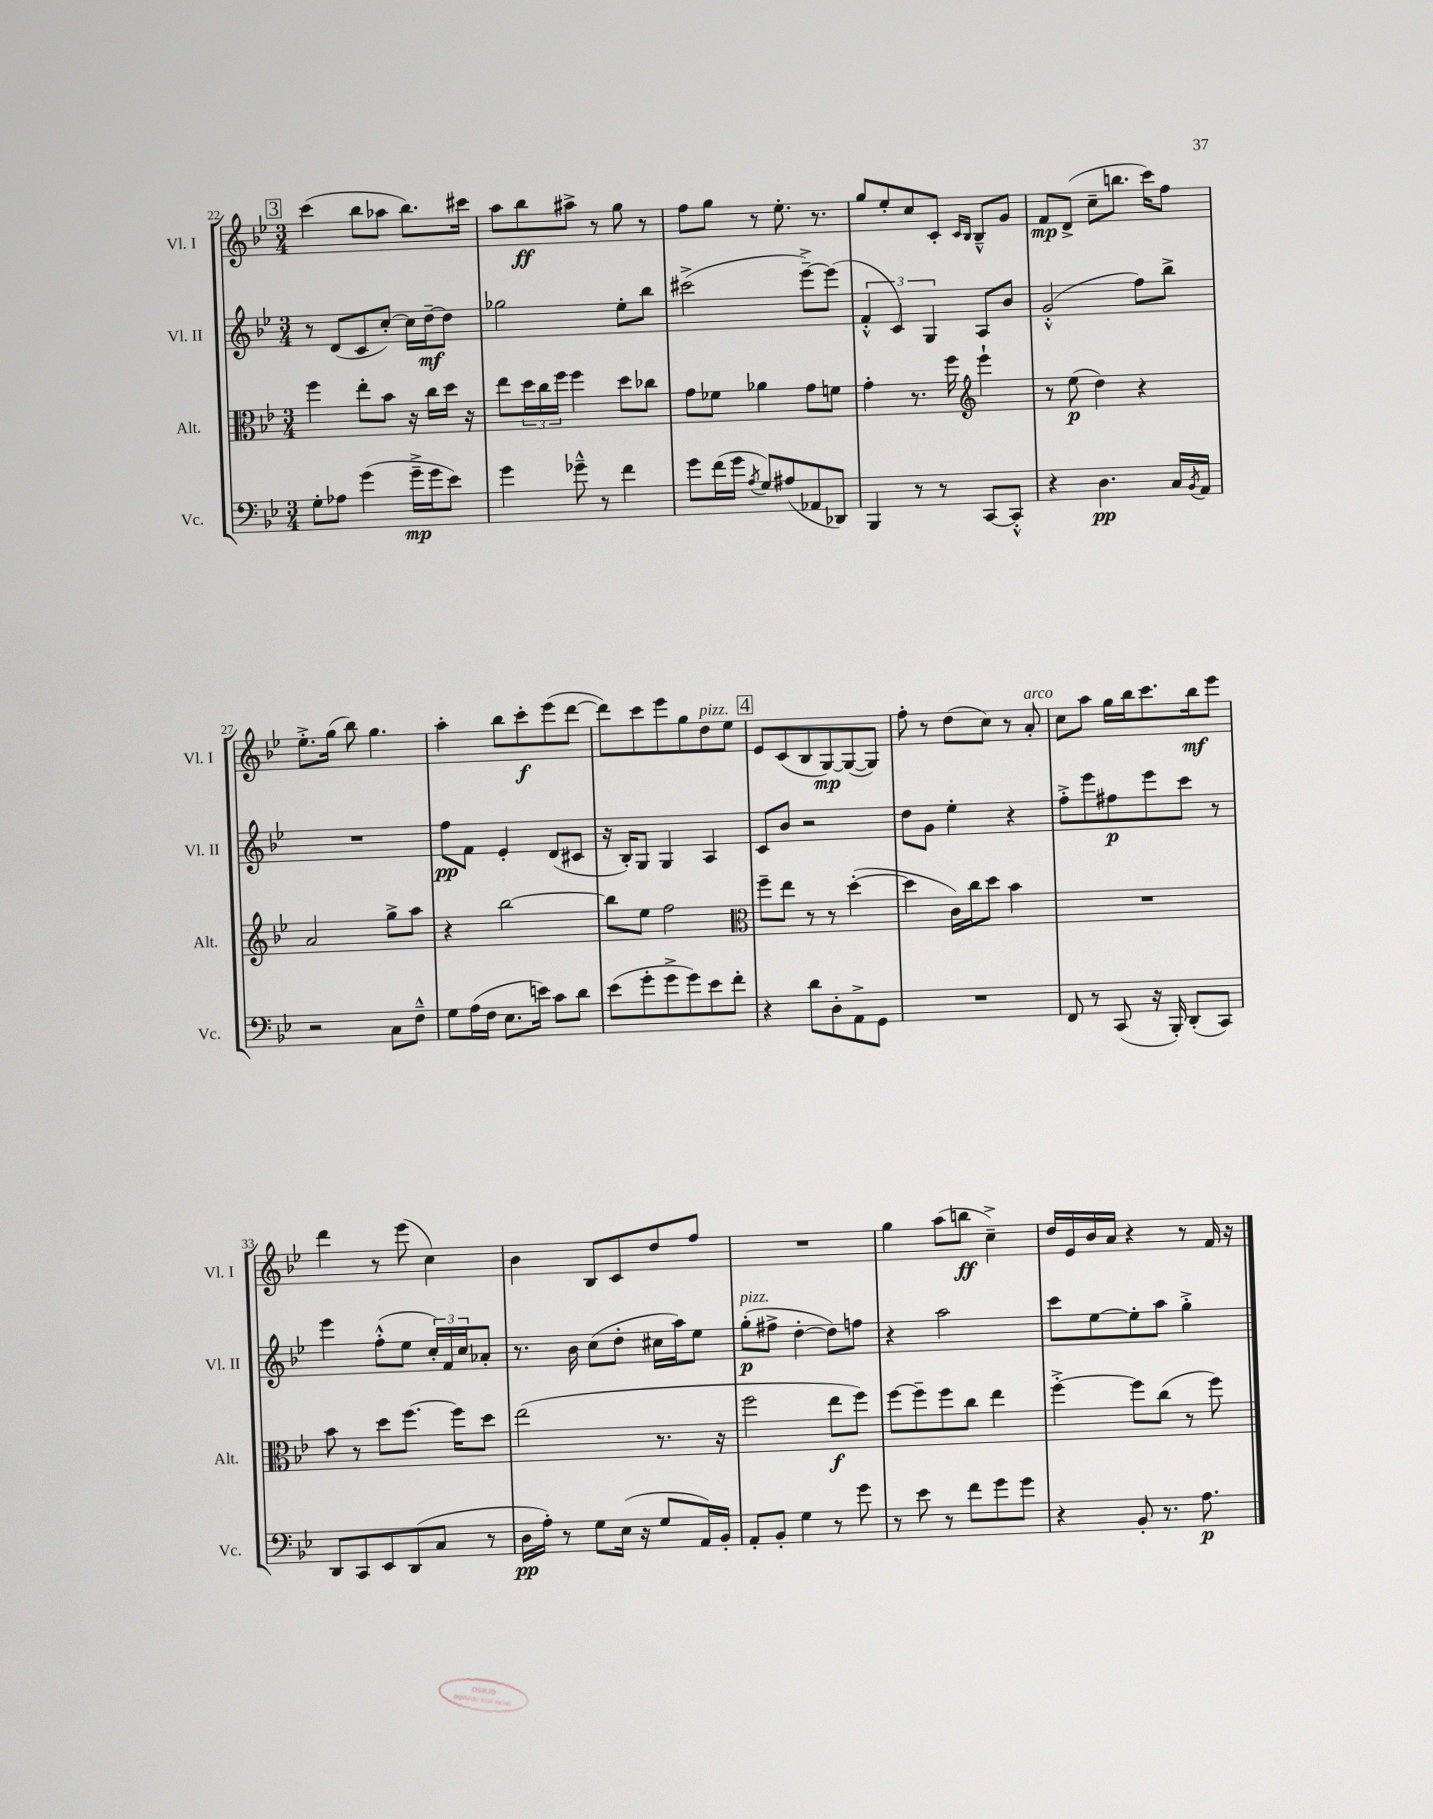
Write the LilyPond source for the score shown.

<<
\new StaffGroup <<
\new Staff = "s0" \with { instrumentName = "Vl. I" shortInstrumentName = "Vl. I" } {
    \clef treble \key bes \major \numericTimeSignature \time 3/4
    \mark \markup { \box "3" } c'''4( bes''8 aes''8 bes''8.) cis'''16 |
    a''8 bes''8\ff ais''8-> r8 g''8 r8 |
    f''8 g''8 r8 ees''8.-. r8. |
    g''8 ees''8-. c''8 c'8-. \grace { c'16 bes16 } bes8---^ g'8 |
    f'8\mp d'8->( c''8-- b''8. c'''16) f''8 |
    ees''8.-.-> g''16( bes''8) g''4. |
    a''4-. bes''8 c'''8-.\f ees'''8( d'''8~ |
    d'''8) c'''8 ees'''8 g''8 d''8^\markup { \italic "pizz." } ees''8 |
    \mark \markup { \box "4" } ees'8 c'8( bes8 g8~\mp) g8~( g8) |
    f''8-. r8 d''8( c''8) r8 a'8-.^\markup { \italic "arco" } |
    c''8 a''8 g''16 bes''16 c'''8. bes''16\mf ees'''8 |
    d'''4 r8 ees'''8( c''4) |
    bes'4 bes8 c'8 d''8 f''8 |
    R2. |
    g''4 a''8( b''8\ff c''4--->) |
    d''16 ees'16 bes'16 a'16 r4 r8 f'16 r16 \bar "|." |
}
\new Staff = "s1" \with { instrumentName = "Vl. II" shortInstrumentName = "Vl. II" } {
    \clef treble \key bes \major \numericTimeSignature \time 3/4
    \mark \markup { \box "3" } r8 d'8( c'8 c''8~-.) c''16 d''16~--\mf d''8 |
    ges''2 ees''8-. bes''8 |
    cis'''2->( ees'''8~--->) ees'''8( |
    \tuplet 3/2 { f'4-.-^ c'4) g4 } a8 bes'8 |
    g'2-.-^( f''8) bes''8-> |
    R2. |
    f''8\pp f'8 ees'4-. d'8( cis'8 |
    r16 bes16-.) g8 g4 a4 |
    \mark \markup { \box "4" } c'8 bes'8 r2 |
    d''8 g'8 ees''4-. r4 |
    f''8-.-> ees'''8 fis''8\p ees'''8 c'''8 r8 |
    ees'''4 f''8-.-^( ees''8 \tuplet 3/2 { c''16-.) f'16 c''16 } aes'8-. |
    r8. bes'16 c''8( d''8-. cis''16 a''16) ees''8 |
    g''8-.\p^\markup { \italic "pizz." }( fis''8-> d''4~-. d''8) f''8 |
    r4 a''2 |
    c'''8 ees''8~ ees''8-. a''8 g''4-.-> \bar "|." |
}
\new Staff = "s2" \with { instrumentName = "Alt." shortInstrumentName = "Alt." } {
    \clef alto \key bes \major \numericTimeSignature \time 3/4
    \mark \markup { \box "3" } f''4 ees''8-. bes'8 r16 c''16 d''16 r16 |
    ees''8 \tuplet 3/2 { d''16 c''16 f''16 } f''4 d''8 ces''8 |
    g'8 fes'8 aes'4 g'8 f'8 |
    g'4-. r8. f''16 \clef treble ees'''4-! |
    r8 ees''8\p( d''4) r4 |
    a'2 g''8-> a''8 |
    r4 bes''2~ |
    bes''8 ees''8 f''2 |
    \mark \markup { \box "4" } \clef alto f''8-- ees''8 r8 r8 d''4~-.( |
    d''4 c'16) c''16 d''8 bes'4 |
    R2. |
    bes'8 r8 d''8 f''8.~ f''16 d''8 |
    ees''2( r8. r16 |
    f''2 ees''8\f f''8) |
    f''8~ f''8-- f''8 c''8 ees''4 |
    f''4~-.-> f''8 c''8( r8 f''8) \bar "|." |
}
\new Staff = "s3" \with { instrumentName = "Vc." shortInstrumentName = "Vc." } {
    \clef bass \key bes \major \numericTimeSignature \time 3/4
    \mark \markup { \box "3" } g8-. aes8 g'4( g'16--->\mp g'16 ees'8) |
    g'4 ges'8---^ r8 f'4 |
    g'8 f'16( g'16 \acciaccatura { a8 } g8) ais8( aes,8 des,8) |
    bes,,4 r8 r8 c,8~ c,8-.-^ |
    r4 d4.\pp c16 \acciaccatura { bes,8 } a,16 |
    r2 c8 f8---^ |
    g8 a16( f16 ees8. e'16) c'8 d'8 |
    ees'8( g'8-. g'8-> g'8) ees'8 f'8-. |
    \mark \markup { \box "4" } r4 d'8 d8-. a,8-> g,8 |
    R2. |
    f,8 r8 c,8( r16 bes,,16-.) d,8-.( c,8) |
    d,8 c,8 ees,8 d,8( c8 r8 |
    d16\pp a16-.) r8 g8 ees16( r16 g8 a,16) bes,16-. |
    a,8-. bes,8-. g4 r8 g'8 |
    r8 ees'8 r8 f'8 g'8 g'8 |
    r4 bes,8-. r8. a8.\p \bar "|." |
}
>>
>>
\layout { \context { \Score currentBarNumber = #22 } }
